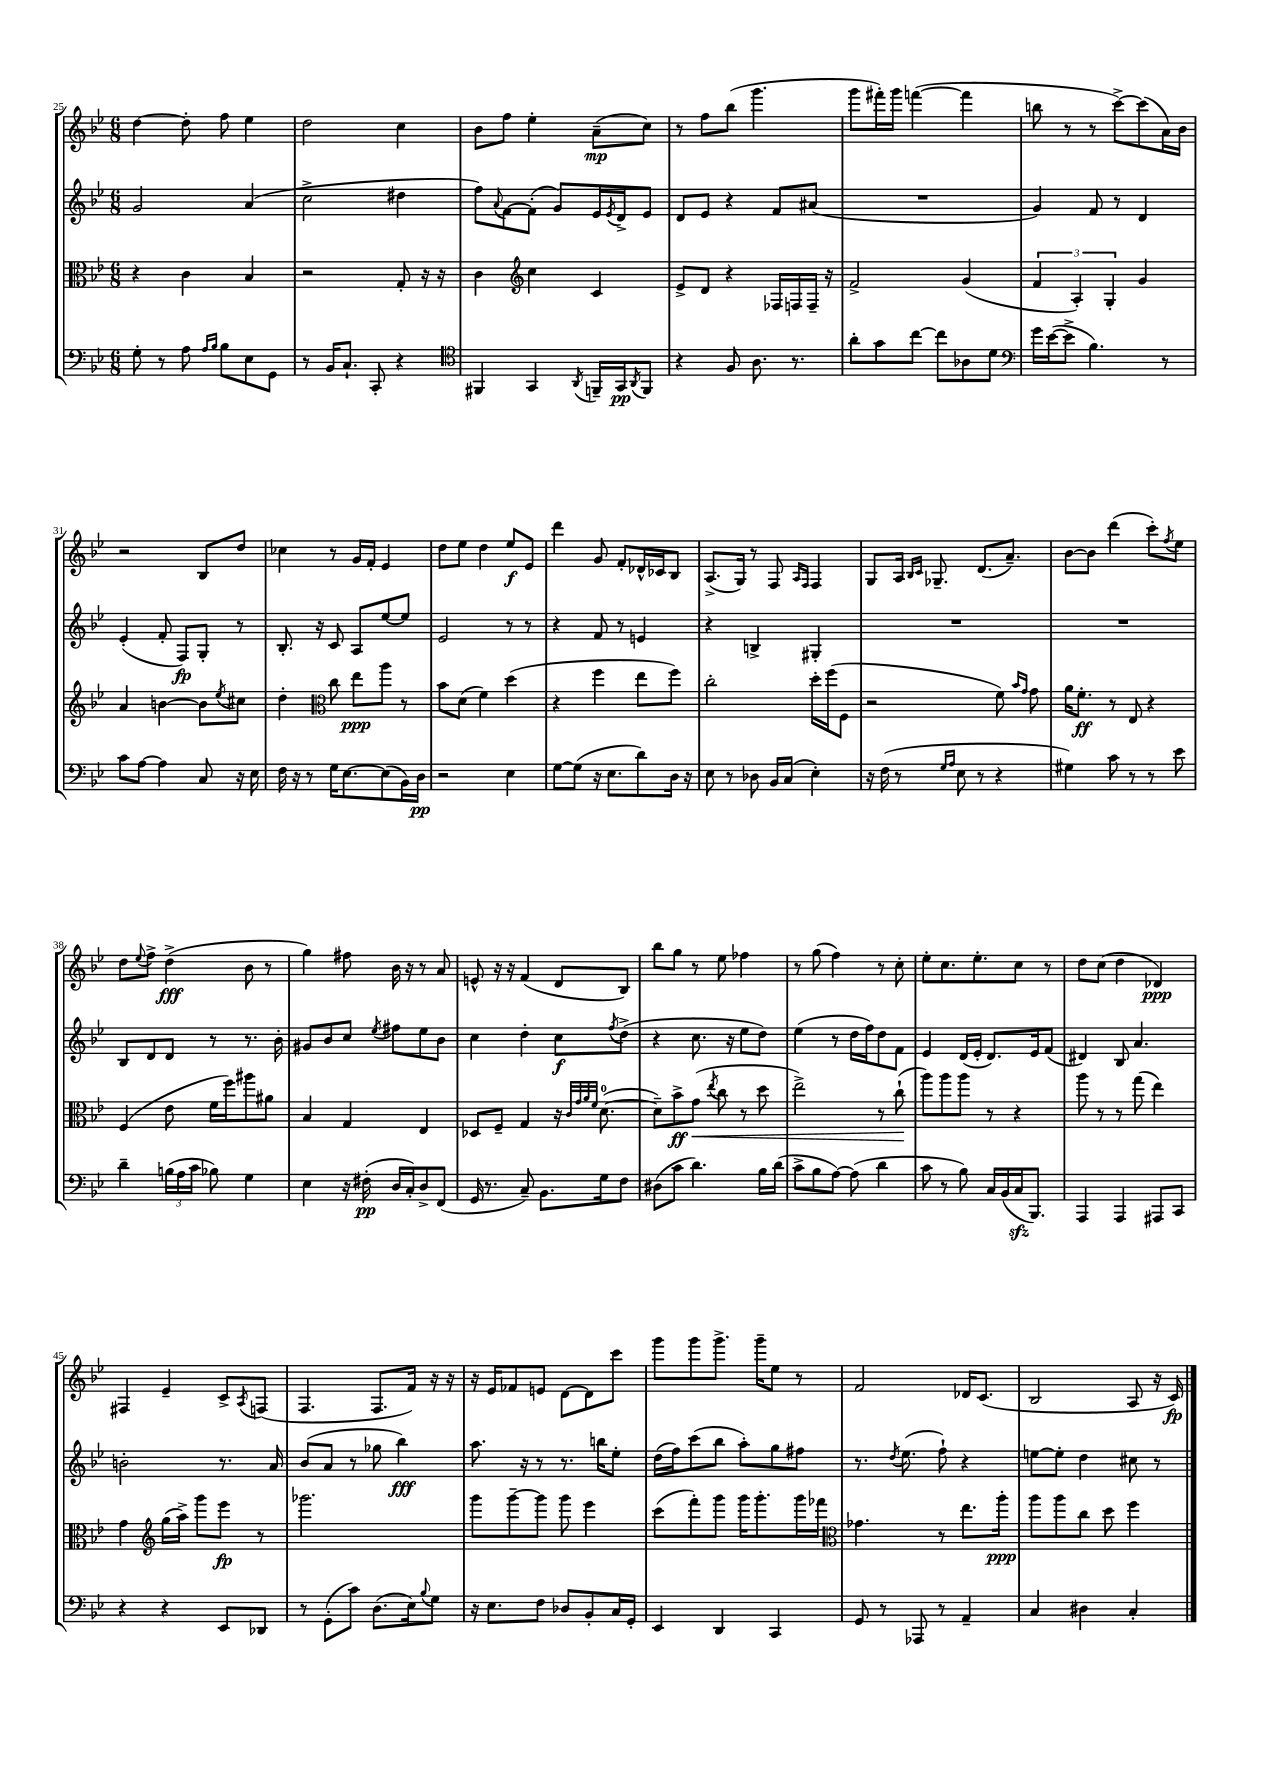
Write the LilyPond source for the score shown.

<<
\new StaffGroup <<
\new Staff = "s0" {
    \clef treble \key bes \major \numericTimeSignature \time 6/8
    d''4~ d''8-. f''8 ees''4 |
    d''2 c''4 |
    bes'8 f''8 ees''4-. a'8--\mp( c''8) |
    r8 f''8 bes''8( g'''4. |
    g'''8 fis'''16-.) g'''16 f'''4~( f'''4 |
    b''8 r8 r8 c'''8~->) c'''8( a'16) bes'16 |
    r2 bes8 d''8 |
    ces''4 r8 g'16 f'16-. ees'4 |
    d''8 ees''8 d''4 ees''8\f ees'8 |
    d'''4 g'8 f'8-. des'16-^ ces'16 bes8 |
    a8.->( g16) r8 f8 \grace { a16 f16 } f4 |
    g8 a16 \grace { bes16 c'16 } ges8.-- d'8.( a'8.--) |
    bes'8~ bes'8 d'''4( c'''8-.) \acciaccatura { f''8 } ees''8 |
    d''8 \appoggiatura { ees''8 } f''8-> d''4->\fff( bes'8 r8 |
    g''4) fis''8 bes'16 r16 r8 a'8 |
    e'8-^ r16 r16 f'4( d'8 bes8) |
    bes''8 g''8 r8 ees''8 fes''4 |
    r8 g''8( f''4) r8 c''8-. |
    ees''8-. c''8. ees''8.-. c''8 r8 |
    d''8 c''8( d''4 des'4\ppp) |
    fis4 ees'4-- c'8-> \acciaccatura { a8 } f8( |
    f4. f8. f'16) r16 r16 |
    r16 ees'16 fes'8 e'8 d'8~ d'8 c'''8 |
    g'''8 g'''8 g'''8.-> g'''16-- ees''8 r8 |
    f'2 des'16 c'8.( |
    bes2 a8 r16 c'16\fp) \bar "|." |
}
\new Staff = "s1" {
    \clef treble \key bes \major \numericTimeSignature \time 6/8
    g'2 a'4( |
    c''2-> dis''4 |
    f''8) \appoggiatura { a'8 } f'8~ f'8-.( g'8) ees'16 \acciaccatura { ees'8 } d'16-> ees'8 |
    d'8 ees'8 r4 f'8 ais'8( |
    R2. |
    g'4) f'8 r8 d'4 |
    ees'4-.( f'8-. f8\fp) g8-. r8 |
    bes8.-. r16 c'8 a8 ees''8~ ees''8 |
    ees'2 r8 r8 |
    r4 f'8 r8 e'4 |
    r4 b4-> gis4-. |
    R2. |
    R2. |
    bes8 d'8 d'8 r8 r8. bes'16-. |
    gis'8 bes'8 c''8 \acciaccatura { ees''8 } fis''8 ees''8 bes'8 |
    c''4 d''4-. c''8\f \acciaccatura { f''8 } d''8->( |
    r4 c''8. r16 ees''8 d''8) |
    ees''4( r8 d''16 f''16) d''8 f'8 |
    ees'4 d'16( ees'16-. d'8.) ees'16 f'8( |
    dis'4) bes8 a'4. |
    b'2-. r8. a'16 |
    bes'8( a'8 r8 ges''8 bes''4\fff) |
    a''8. r16 r8 r8. b''16 ees''8-. |
    d''16( f''16) c'''8( bes''8 a''8-.) g''8 fis''8 |
    r8. \acciaccatura { d''8 } ees''8.( f''8-!) r4 |
    e''8~ e''8-. d''4 cis''8 r8 \bar "|." |
}
\new Staff = "s2" {
    \clef alto \key bes \major \numericTimeSignature \time 6/8
    r4 c'4 bes4 |
    r2 g8-. r16 r16 |
    c'4 \clef treble c''4 c'4 |
    ees'8-> d'8 r4 fes16 f16 f16-- r16 |
    f'2-> g'4( |
    \tuplet 3/2 { f'4 a4-.) g4-. } g'4 |
    a'4 b'4~ b'8 \acciaccatura { ees''8 } cis''8 |
    d''4-. \clef alto c''8 ees''8\ppp a''8 r8 |
    bes'8 d'8( f'4) d''4( |
    r4 f''4 ees''8 f''8) |
    c''2-. d''16-. f''16( f8 |
    r2 f'8) \grace { bes'16 g'16 } g'8 |
    a'16 f'8.-.\ff r8 ees8 r4 |
    f4( ees'8 f'16 f''16) ais''8 ais'8 |
    bes4 g4 ees4 |
    des8 f8-- g4 r16 \grace { c'32 g'32 a'32 f'32 } d'8.-0~( |
    d'8--) bes'8->\ff g'8\<( \acciaccatura { ees''8 } c''8 r8 d''8 |
    ees''2->) r8 c''8-!\!( |
    a''8) a''8 a''8 r8 r4 |
    a''8 r8 r8 g''8( ees''4) |
    g'4 \clef treble g''16( a''16->) g'''8 ees'''8\fp r8 |
    ges'''2. |
    g'''8 g'''8~-- g'''8 g'''8 ees'''4 |
    c'''8( f'''8-.) g'''8 g'''16 g'''8.-. g'''16 fes'''16 |
    \clef alto ges'4. r8 ees''8. a''16-.\ppp |
    a''8 a''8 c''8 d''8 f''4 \bar "|." |
}
\new Staff = "s3" {
    \clef bass \key bes \major \numericTimeSignature \time 6/8
    g8-. r8 a8 \grace { a16 bes16 } bes8 ees8 g,8 |
    r8 bes,16 c8.-! c,8-. r4 |
    \clef tenor fis,4 g,4 \acciaccatura { a,8 } f,16-- g,16\pp \acciaccatura { a,8 } f,8 |
    r4 f8 a8. r8. |
    a'8-. g'8 c''8~ c''8 aes8 d'8 |
    \clef bass g'16 ees'16~( ees'8-> bes4.) r8 |
    c'8 a8~ a4 c8 r16 ees16 |
    f16 r16 r8 g16 ees8.~ ees8( bes,16) d16\pp |
    r2 ees4 |
    g8~ g8( r16 ees8. d'8) d16 r16 |
    ees8 r8 des8 bes,16 c16( ees4-.) |
    r16 f16( r8 \grace { g16 a16 } ees8 r8 r4 |
    gis4) c'8 r8 r8 ees'8 |
    d'4-- \tuplet 3/2 { b16( a16 c'16 } bes8) g4 |
    ees4 r16 fis16-.\pp( d16 c16-.) d8-> f,8( |
    g,16 r8. c8--) bes,8. g16 f8 |
    dis8( c'8 d'4.) bes16 d'16( |
    c'8-> bes8 a8~) a8( d'4 |
    c'8 r8 bes8) c16 bes,16( c16\sfz bes,,8.) |
    a,,4 a,,4 ais,,8 c,8 |
    r4 r4 ees,8 des,8 |
    r8 g,8-.( c'8) d8.( ees16) \appoggiatura { bes8 } g8 |
    r16 ees8. f8 des8 bes,8-. c16 g,16-. |
    ees,4 d,4 c,4 |
    g,8 r8 aes,,8 r8 a,4-- |
    c4 dis4 c4-. \bar "|." |
}
>>
>>
\layout { \context { \Score currentBarNumber = #25 } }
